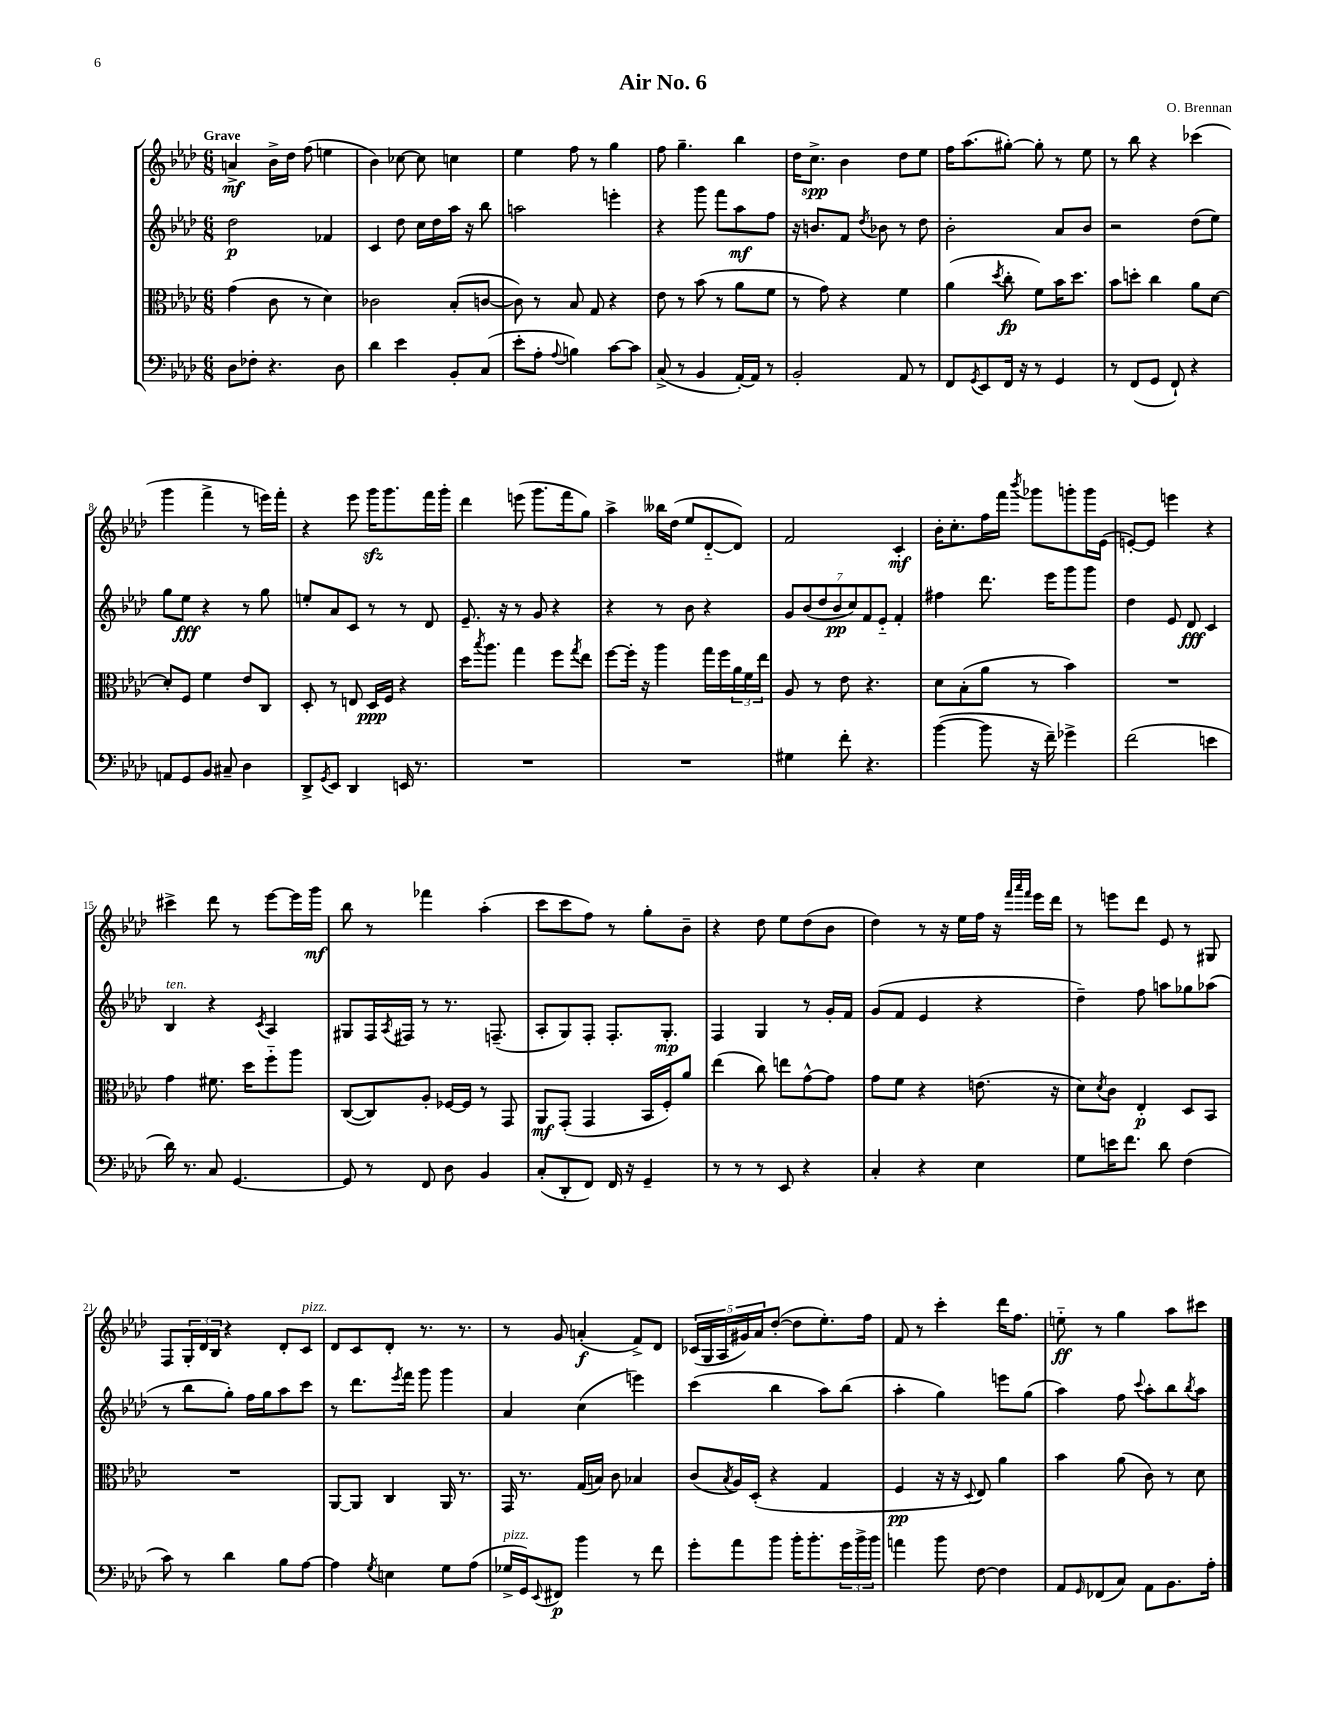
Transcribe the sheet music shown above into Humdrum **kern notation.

**kern	**dynam	**kern	**dynam	**kern	**dynam	**kern	**dynam
*part4	*part4	*part3	*part3	*part2	*part2	*part1	*part1
*staff4	*staff4	*staff3	*staff3	*staff2	*staff2	*staff1	*staff1
*clefF4	*	*clefC3	*	*clefG2	*	*clefG2	*
*k[b-e-a-d-]	*	*k[b-e-a-d-]	*	*k[b-e-a-d-]	*	*k[b-e-a-d-]	*
*M6/8	*	*M6/8	*	*M6/8	*	*M6/8	*
=1	=1	=1	=1	=1	=1	=1	=1
!	!	!	!	!	!	!LO:TX:a:B:t=Grave	!
8D-\L	.	(4g\	.	2dd-\	p	4an^/	mf
8F-X'\J	.	.	.	.	.	.	.
4.r	.	8c\	.	.	.	16b-^\LL	.
.	.	.	.	.	.	16dd-\JJ	.
.	.	8r	.	.	.	(8ff\	.
.	.	4d-\)	.	4f-X/	.	4een\	.
8D-\	.	.	.	.	.	.	.
=2	=2	=2	=2	=2	=2	=2	=2
4d-\	.	2c-X\	.	4c/	.	4b-\)	.
4e-\	.	.	.	8dd-\	.	[8cc-X\	.
.	.	.	.	16cc\LL	.	8cc-\]	.
.	.	.	.	16dd-\	.	.	.
8BB-'/L	.	(8B-'/L	.	16aa-\JJ	.	4ccn\	.
.	.	.	.	16r	.	.	.
(8C/J	.	[8cn/J	.	8bb-\	.	.	.
=3	=3	=3	=3	=3	=3	=3	=3
8e-'\L	.	8c\])	.	2aan\	.	4ee-\	.
8A-'\J	.	8r	.	.	.	.	.
8qqA-/	.	.	.	.	.	.	.
4Bn\)	.	8B-/	.	.	.	8ff\	.
.	.	8G/	.	.	.	8r	.
[8c\L	.	4r	.	4eeen'\	.	4gg\	.
8c\J]	.	.	.	.	.	.	.
=4	=4	=4	=4	=4	=4	=4	=4
(8C^/	.	8e-\	.	4r	.	8ff\	.
8r	.	8r	.	.	.	4.gg~\	.
4BB-/	.	(8b-\	.	8ggg\	.	.	.
.	.	8r	.	8fff\L	.	.	.
[16AA-'/LL)	.	8a-\L	.	8aa-\	mf	4bb-\	.
16AA-/JJ]	.	.	.	.	.	.	.
8r	.	8f\J	.	8ff\J	.	.	.
=5	=5	=5	=5	=5	=5	=5	=5
2BB-'/	.	8r	.	16r	.	16dd-\KL	.
.	.	.	.	8.bn/L	.	8.cc^\J	spp
.	.	8g\)	.	.	.	.	.
.	.	4r	.	8f/J	.	4b-\	.
.	.	.	.	8qdd-/	.	.	.
.	.	.	.	8b-X\	.	.	.
8AA-/	.	4f\	.	8r	.	8dd-\L	.
8r	.	.	.	8dd-\	.	8ee-\J	.
=6	=6	=6	=6	=6	=6	=6	=6
8FF/L	.	(4a-\	.	2b-'\	.	16ff\KL	.
.	.	.	.	.	.	(8.aa-\	.
8qGG/	.	.	.	.	.	.	.
8EE-/	.	.	.	.	.	.	.
.	.	8qdd-/	.	.	.	.	.
16FF/Jk	.	8cc'\	fp	.	.	[8gg#X'\J)	.
16r	.	.	.	.	.	.	.
8r	.	8f\L)	.	.	.	8gg#'\]	.
4GG/	.	16b-\K	.	8a-/L	.	8r	.
.	.	8.dd-\J	.	.	.	.	.
.	.	.	.	8b-/J	.	8ee-\	.
=7	=7	=7	=7	=7	=7	=7	=7
8r	.	8b-\L	.	2r	.	8r	.
(8FF/L	.	8ddn'\J	.	.	.	8bb-\	.
8GG/J	.	4cc\	.	.	.	4r	.
8FF`/)	.	.	.	.	.	.	.
4r	.	8a-\L	.	(8dd-\L	.	(4ccc-X\	.
.	.	[8d-\J	.	8ee-\J)	.	.	.
!!LO:LB:g=z
=8	=8	=8	=8	=8	=8	=8	=8
8AAn/L	.	8d-'/L]	.	8gg\L	.	4ggg\	.
8GG/	.	8F/J	.	8ee-\J	fff	.	.
8BB-/J	.	4f\	.	4r	.	4fff^\	.
8C#X~/	.	.	.	.	.	.	.
4D-\	.	8e-/L	.	8r	.	8r	.
.	.	8C/J	.	8gg\	.	16eeen\LL)	.
.	.	.	.	.	.	16fff'\JJ	.
=9	=9	=9	=9	=9	=9	=9	=9
8DD-^/L	.	8D-'/	.	8een'/L	.	4r	.
8qGG/	.	.	.	.	.	.	.
8EE-/J	.	8r	.	8a-/	.	.	.
4DD-/	.	8En/	.	8c/J	.	8eee-\	.
.	.	16D-/LL	ppp	8r	.	16gggzz\KL	.
.	.	16F/JJ	.	.	.	8.ggg\	.
16EEn/	.	4r	.	8r	.	.	.
8.r	.	.	.	.	.	.	.
.	.	.	.	8d-/	.	16fff\L	.
.	.	.	.	.	.	16ggg'\JJ	.
=10	=10	=10	=10	=10	=10	=10	=10
2.r	.	16dd-\KL	.	8.e-~/	.	4ddd-\	.
.	.	8qbb-/	.	.	.	.	.
.	.	8.aa-\J	.	.	.	.	.
.	.	.	.	16r	.	.	.
.	.	4gg\	.	8r	.	(8eeen\	.
.	.	.	.	8g/	.	8.ggg\L	.
.	.	8ff\L	.	4r	.	.	.
.	.	.	.	.	.	16fff\k	.
.	.	8qgg/	.	.	.	.	.
.	.	8ee-\J	.	.	.	8gg\J)	.
=11	=11	=11	=11	=11	=11	=11	=11
2.r	.	[8ff\L	.	4r	.	4aa-^\	.
.	.	16ff'\Jk]	.	.	.	.	.
.	.	16r	.	.	.	.	.
.	.	4aa-\	.	8r	.	16bb--X\LL	.
.	.	.	.	.	.	(16dd-\JJ	.
.	.	.	.	8b-\	.	8ee-/L	.
.	.	16gg\LL	.	4r	.	[8d-/	.
.	.	16ff\	.	.	.	.	.
.	.	24a-\	.	.	.	8d-/J])	.
.	.	24f\	.	.	.	.	.
.	.	24ee-\JJ	.	.	.	.	.
=12	=12	=12	=12	=12	=12	=12	=12
4G#X\	.	8A-/	.	14g/L	.	2f/	.
.	.	.	.	(14b-/	.	.	.
.	.	8r	.	.	.	.	.
.	.	.	.	14dd-/	.	.	.
.	.	.	.	14b-/	pp	.	.
8f'\	.	8e-\	.	.	.	.	.
.	.	.	.	14cc/)	.	.	.
.	.	.	.	14f/	.	.	.
4.r	.	4.r	.	.	.	.	.
.	.	.	.	14e-/J	.	.	.
.	.	.	.	4f'/	.	4c'/	mf
=13	=13	=13	=13	=13	=13	=13	=13
([4b-\	.	8d-\L	.	4ff#X\	.	16b-'\KL	.
.	.	.	.	.	.	8.cc'\	.
.	.	(8B-'\	.	.	.	.	.
8b-\]	.	8a-\J	.	8.ddd-\	.	16ff\L	.
.	.	.	.	.	.	16fff\JJ	.
.	.	.	.	.	.	8qbbb-/	.
16r	.	8r	.	.	.	8ggg-X\L	.
16f~\)	.	.	.	16eee-\KL	.	.	.
4g-X^\	.	4b-\)	.	8ggg\	.	8gggn'\	.
.	.	.	.	8ggg\J	.	16ggg\L	.
.	.	.	.	.	.	(16e-\JJ	.
=14	=14	=14	=14	=14	=14	=14	=14
(2f\	.	2.r	.	4dd-\	.	[8en'/L)	.
.	.	.	.	.	.	8e/J]	.
.	.	.	.	8e-/	.	4eeen\	.
.	.	.	.	8d-/	fff	.	.
4en\	.	.	.	4c/	.	4r	.
!!LO:LB:g=z
=15	=15	=15	=15	=15	=15	=15	=15
!	!	!	!	!LO:TX:a:i:t=ten.	!	!	!
16d-\)	.	4g\	.	4B-/	.	4ccc#X^\	.
8.r	.	.	.	.	.	.	.
8C/	.	8.f#X\	.	4r	.	8ddd-\	.
[4.GG/	.	.	.	.	.	8r	.
.	.	16dd-\KL	.	.	.	.	.
.	.	.	.	8qc/	.	.	.
.	.	8ff\	.	4A-/	.	[8eee-\L	.
.	.	8aa-\J	.	.	.	16eee-\L]	.
.	.	.	.	.	.	16ggg\JJ	mf
=16	=16	=16	=16	=16	=16	=16	=16
8GG/]	.	([8C/L	.	8G#X/L	.	8bb-\	.
8r	.	8C/])	.	16F/L	.	8r	.
.	.	.	.	8qA-/	.	.	.
.	.	.	.	16F#X/JJ	.	.	.
8FF/	.	8A-'/J	.	8r	.	4fff-X\	.
8D-\	.	[16F-X/LL	.	8.r	.	.	.
.	.	16F-/JJ]	.	.	.	.	.
4BB-/	.	8r	.	.	.	(4aa-'\	.
.	.	.	.	(8.Fn~/	.	.	.
.	.	8GG/	.	.	.	.	.
=17	=17	=17	=17	=17	=17	=17	=17
(8C'/L	.	8AA-/L	mf	8A-'/L	.	8ccc\L	.
8DD-'/	.	(8GG'/J	.	8G/)	.	8ccc\	.
8FF/J)	.	4GG/	.	8F'/J	.	8ff\J)	.
16FF/	.	.	.	8.F'/L	.	8r	.
16r	.	.	.	.	.	.	.
4GG~/	.	16BB-/LL	.	.	.	8gg'\L	.
.	.	16F'/J)	.	8.G'/J	mp	.	.
.	.	8a-/J	.	.	.	8b-~\J	.
=18	=18	=18	=18	=18	=18	=18	=18
8r	.	(4ee-\	.	4F/	.	4r	.
8r	.	.	.	.	.	.	.
8r	.	8cc\)	.	4G/	.	8dd-\	.
8EE-/	.	8een\L	.	.	.	8ee-\L	.
4r	.	[8g^^\	.	8r	.	(8dd-\	.
.	.	8g\J]	.	16g'/LL	.	8b-\J	.
.	.	.	.	16f/JJ	.	.	.
=19	=19	=19	=19	=19	=19	=19	=19
4C'/	.	8g\L	.	(8g/L	.	4dd-\)	.
.	.	8f\J	.	8f/J	.	.	.
4r	.	4r	.	4e-/	.	8r	.
.	.	.	.	.	.	16r	.
.	.	.	.	.	.	16ee-\LL	.
4E-\	.	(8.en\	.	4r	.	16ff\JJ	.
.	.	.	.	.	.	16r	.
.	.	.	.	.	.	32qqfff/LLL	.
.	.	.	.	.	.	32qqaaa-/	.
.	.	.	.	.	.	32qqfff/JJJ	.
.	.	.	.	.	.	16eee-\LL	.
.	.	16r	.	.	.	16ddd-\JJ	.
=20	=20	=20	=20	=20	=20	=20	=20
8G\L	.	8d-\L)	.	4dd-~\)	.	8r	.
.	.	8qd-/	.	.	.	.	.
16en\K	.	8c\J	.	.	.	8eeen\L	.
8.f\J	.	.	.	.	.	.	.
.	.	4E-'/	p	8ff\	.	8ddd-\J	.
8d-\	.	.	.	8aan\L	.	8e-/	.
(4F\	.	8D-/L	.	8gg-X\	.	8r	.
.	.	8BB-/J	.	(8aa-X\J	.	8G#X/	.
!!LO:LB:g=z
=21	=21	=21	=21	=21	=21	=21	=21
8c\)	.	2.r	.	8r	.	8F/L	.
8r	.	.	.	8bb-\L	.	24G'/L	.
.	.	.	.	.	.	24d-/	.
.	.	.	.	.	.	24B-/JJ	.
4d-\	.	.	.	8gg'\J)	.	4r	.
.	.	.	.	16ff\LL	.	.	.
.	.	.	.	16gg\J	.	.	.
8B-\L	.	.	.	8aa-\	.	8d-'/L	.
!	!	!	!	!	!	!LO:TX:a:i:t=pizz.	!
[8A-\J	.	.	.	8ccc\J	.	8c/J	.
=22	=22	=22	=22	=22	=22	=22	=22
4A-\]	.	[8AA-/L	.	8r	.	8d-/L	.
.	.	8AA-/J]	.	8.ddd-\L	.	8c/	.
8qG/	.	.	.	.	.	.	.
4En\	.	4C/	.	.	.	8d-'/J	.
.	.	.	.	8qeee-/	.	.	.
.	.	.	.	16fff\Jk	.	.	.
.	.	.	.	8ggg\	.	8.r	.
8G\L	.	16AA-/	.	4ggg\	.	.	.
.	.	8.r	.	.	.	8.r	.
(8A-\J	.	.	.	.	.	.	.
=23	=23	=23	=23	=23	=23	=23	=23
!LO:TX:a:i:t=pizz.	!	!	!	!	!	!	!
16G-X^/LL	.	16GG/	.	4a-/	.	8r	.
16GG/J)	.	8.r	.	.	.	.	.
8qqEE-/	.	.	.	.	.	.	.
8FF#X/J	p	.	.	.	.	8g/	.
4b-\	.	(16G/LL	.	(4cc\	.	(4an'/	f
.	.	16Bn/JJ)	.	.	.	.	.
.	.	8c\	.	.	.	.	.
8r	.	4B-X/	.	4eeen\)	.	8f^/L)	.
8f\	.	.	.	.	.	8d-/J	.
=24	=24	=24	=24	=24	=24	=24	=24
8g'\L	.	(8c/L	.	(4ccc\	.	(20c-X/LL	.
.	.	.	.	.	.	20G/	.
.	.	.	.	.	.	20A-/	.
.	.	8qB-/	.	.	.	.	.
8a-\	.	16A-/L)	.	.	.	.	.
.	.	.	.	.	.	20g#X/)	.
.	.	(16D-'/JJ	.	.	.	.	.
.	.	.	.	.	.	20a-/J	.
8b-\J	.	4r	.	4bb-\	.	([8dd-'/J	.
16b-'\KL	.	.	.	.	.	8dd-\L]	.
8.b-'\	.	.	.	.	.	.	.
.	.	4G/	.	8aa-\L)	.	8.ee-'\)	.
24g\L	.	.	.	(8bb-\J	.	.	.
24b-^\	.	.	.	.	.	.	.
.	.	.	.	.	.	16ff\Jk	.
24b-\JJ	.	.	.	.	.	.	.
=25	=25	=25	=25	=25	=25	=25	=25
4an\	.	4F/	pp	4aa-'\	.	8f/	.
.	.	.	.	.	.	8r	.
8b-\	.	16r	.	4gg\)	.	4ccc'\	.
.	.	16r	.	.	.	.	.
.	.	8qqD-/	.	.	.	.	.
[8F\	.	8E-/)	.	.	.	.	.
4F\]	.	4a-\	.	8eeen\L	.	16ddd-\KL	.
.	.	.	.	.	.	8.ff\J	.
.	.	.	.	(8gg\J	.	.	.
=26	=26	=26	=26	=26	=26	=26	=26
8AA-/L	.	4b-\	.	4aa-\)	.	8een\	ff
16qqGG/	.	.	.	.	.	.	.
(8FF-X/	.	.	.	.	.	8r	.
8C/J)	.	(8a-\	.	8ff\	.	4gg\	.
.	.	.	.	8qqccc/	.	.	.
8AA-\L	.	8c\)	.	8aa-'\L	.	.	.
8.BB-\	.	8r	.	8bb-\	.	8aa-\L	.
.	.	.	.	8qbb-/	.	.	.
.	.	8d-\	.	8aa-\J	.	8ccc#X\J	.
16A-'\Jk	.	.	.	.	.	.	.
==	==	==	==	==	==	==	==
*-	*-	*-	*-	*-	*-	*-	*-
